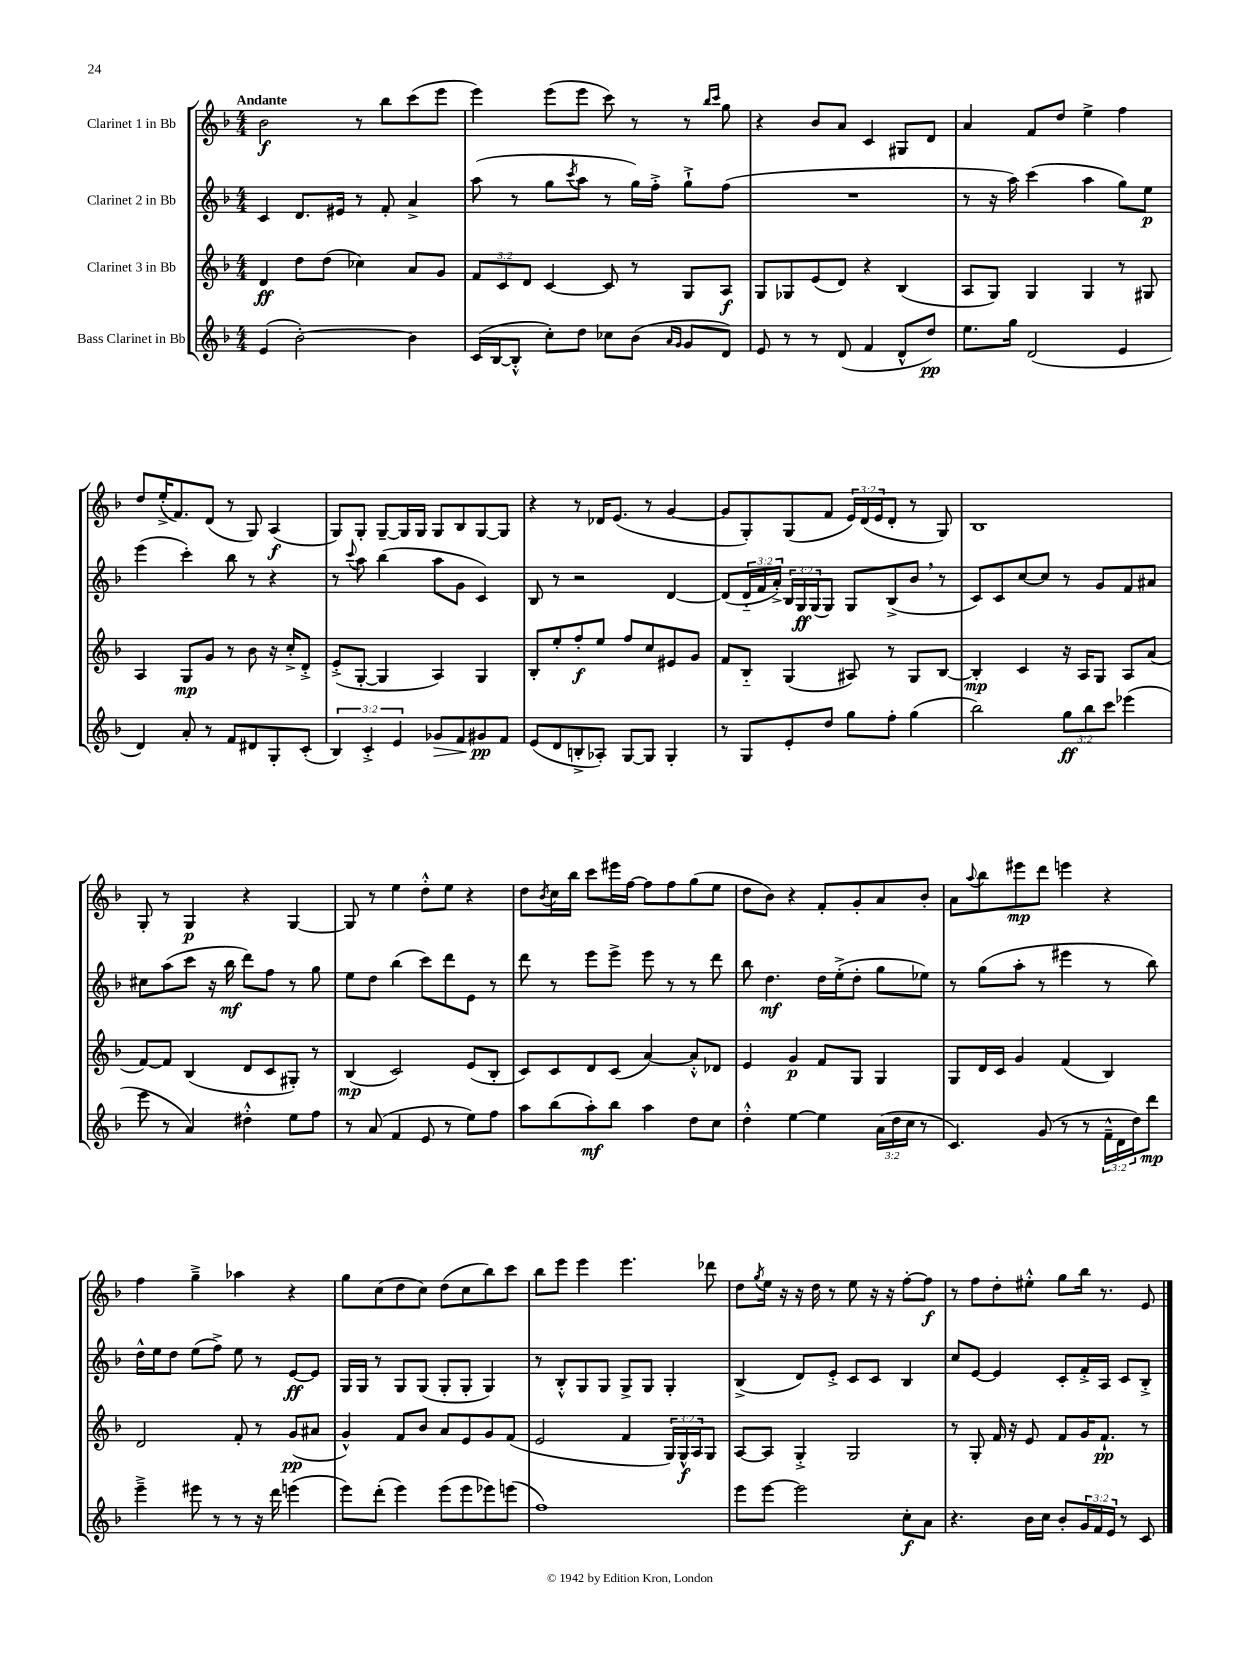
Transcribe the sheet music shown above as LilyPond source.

<<
\new StaffGroup <<
\new Staff = "s0" \with { instrumentName = "Clarinet 1 in Bb" } {
    \clef treble \key f \major \numericTimeSignature \time 4/4 \override Staff.TupletNumber.text = #tuplet-number::calc-fraction-text \tempo "Andante"
    bes'2\f r8 bes''8 c'''8( e'''8 |
    e'''4) e'''8( e'''8 c'''8) r8 r8 \grace { bes''16 c'''16 } g''8 |
    r4 bes'8 a'8 c'4 gis8 d'8 |
    a'4 f'8 d''8 e''4-> f''4 |
    d''8 e''16-.->( f'8.) d'8( r8 g8) a4\f( |
    g8) g8-. g8~-- g16 g16 g8 bes8 g8~ g8 |
    r4 r8 des'16 e'8.( r8 g'4~ |
    g'8 g8-.) g8( f'8 \tuplet 3/2 { e'16) d'16( e'16 } d'8-. r8 g8) |
    bes1 |
    g8-. r8 g4\p r4 g4~ |
    g8 r8 e''4 d''8-.-^ e''8 r4 |
    d''8 \acciaccatura { bes'8 } c''16 bes''16 c'''8 eis'''16 f''16~ f''8 f''8 g''8( e''8 |
    d''8 bes'8) r4 f'8-. g'8-. a'8 bes'8-. |
    a'8 \appoggiatura { a''8 } bes''8 eis'''8\mp d'''8 e'''4 r4 |
    f''4 g''4---> aes''4 r4 |
    g''8 c''8( d''8 c''8) d''8( c''8 bes''8) c'''8 |
    bes''8 e'''8 e'''4 e'''4. des'''8 |
    d''8 \acciaccatura { g''8 } e''16 r16 r16 d''16 r8 e''8 r16 r16 f''8~-. f''8\f |
    r8 f''8 d''8-. eis''8-.-^ g''8 bes''16 r8. e'8 \bar "|." |
}
\new Staff = "s1" \with { instrumentName = "Clarinet 2 in Bb" } {
    \clef treble \key f \major \numericTimeSignature \time 4/4 \override Staff.TupletNumber.text = #tuplet-number::calc-fraction-text
    c'4 d'8. eis'16 r8 f'8-. a'4-> |
    a''8( r8 g''8 \acciaccatura { c'''8 } a''8 r8 g''16) f''16-.-> g''8-!-> f''8( |
    R1 |
    r8 r16 a''16) c'''4( a''4 g''8) e''8\p |
    e'''4( c'''4-.) bes''8 r8 r4 |
    r8 \appoggiatura { c'''8 } a''8 bes''4( a''8 g'8 c'4) |
    bes8 r8 r2 d'4~ |
    d'8( \tuplet 3/2 { d'16-_ f'16 a'16-.->) } \tuplet 3/2 { bes16 g16\ff g16( } g8) g8 bes8->( bes'8 \breathe r8 |
    c'8) c'8 c''8~ c''8 r8 g'8 f'8 ais'8 |
    cis''8 a''8( c'''8 r16 bes''16\mf d'''8) f''8 r8 g''8 |
    e''8 d''8 bes''4( c'''8) d'''8 e'8 r8 |
    d'''8 r8 e'''8 e'''8-> e'''8 r8 r8 d'''8 |
    bes''8 d''4.\mf d''16 e''16-.->( d''8-. g''8 ees''8) |
    r8 g''8( a''8-. r8 eis'''4 r8 bes''8) |
    d''16-^ e''16 d''8 e''8( f''8->) e''8 r8 e'8~\ff e'8 |
    g16 g16 r8 g8 g8( g8-. g8-. g4) |
    r8 bes8-.-^ g8 g8 g8-> g8 g4-. |
    bes4->( d'8) e'8-.-> c'8 c'8 bes4 |
    c''8 e'8~ e'4 c'8-. f'16-.-> a16 c'8 bes8-.-> \bar "|." |
}
\new Staff = "s2" \with { instrumentName = "Clarinet 3 in Bb" } {
    \clef treble \key f \major \numericTimeSignature \time 4/4 \override Staff.TupletNumber.text = #tuplet-number::calc-fraction-text
    d'4\ff d''8 d''8( ces''4) a'8 g'8 |
    \tuplet 3/2 { f'8 c'8 d'8 } c'4~ c'8 r8 g8 a8\f |
    g8 ges8 e'8( d'8) r4 bes4( |
    a8 g8) g4 g4 r8 gis8 |
    a4 g8\mp g'8 r8 bes'8 r16 c''16-.-> d'8-.-> |
    e'8-.->( g8~-. g4 a4) g4 |
    bes8-. e''8-. f''8-.\f e''8 f''8 c''8 eis'8 g'8 |
    f'8 bes8-_ g4( ais8) r8 g8 bes8~ |
    bes4-.\mp c'4 r16 a16 g8 a8 a'8( |
    f'8~) f'8 bes4( d'8 c'8 gis8-.) r8 |
    bes4\mp( c'2) e'8( bes8-. |
    c'8) c'8 d'8 c'8( a'4~) a'8-.-^ des'8 |
    e'4 g'4\p f'8 g8 g4 |
    g8 d'16 c'16 g'4 f'4( bes4) |
    d'2 f'8-. r8 g'8\pp( ais'8 |
    g'4-^) f'8 bes'8 a'8 e'8 g'8 f'8( |
    e'2 f'4 \tuplet 3/2 { g16) g16-^\f a16 } g8 |
    a8~ a8 g4-.-> g2 |
    r8 g8-. f'16 r16 e'8 f'8 g'16 f'8.-!\pp r8 \bar "|." |
}
\new Staff = "s3" \with { instrumentName = "Bass Clarinet in Bb" } {
    \clef treble \key f \major \numericTimeSignature \time 4/4 \override Staff.TupletNumber.text = #tuplet-number::calc-fraction-text
    e'4( bes'2~-.) bes'4 |
    c'16( bes16~ bes8-.-^ c''8-.) d''8 ces''8 bes'8( \grace { a'16 g'16 } g'8 d'8) |
    e'8 r8 r8 d'8( f'4 d'8-^ d''8\pp) |
    e''8. g''16 d'2( e'4 |
    d'4) a'8-. r8 f'8 dis'8 g8-. c'8-.( |
    \tuplet 3/2 { bes4) c'4-.-> e'4 } ges'8\> f'8 gis'8\pp\! f'8 |
    e'8( d'8 b8-.-> aes8-.) g8~ g8 g4-. |
    r8 g8 e'8-. d''8 g''8 f''8-. g''4( |
    bes''2) \tuplet 3/2 { g''8\ff bes''8 c'''8 } ees'''4( |
    e'''8 r8 a'4) dis''4-.-^ e''8 f''8 |
    r8 a'8( f'4 e'8 r8 e''8) f''8 |
    a''8 bes''8( a''8-.\mf) bes''8 a''4 d''8 c''8 |
    d''4-.-^ e''4~ e''4 \tuplet 3/2 { a'16( d''16 c''16 } r8 |
    c'4.) g'8( r8 r8 \tuplet 3/2 { f'16---^ d'16 d''16) } d'''8\mp |
    e'''4---> eis'''8 r8 r8 r16 d'''16 e'''4( |
    e'''8) d'''8-.( e'''4) e'''8( e'''8 ees'''8) e'''8( |
    f''1) |
    e'''8 e'''8~ e'''2 c''8-.\f a'8 |
    r4. bes'16 c''16 bes'8-. \tuplet 3/2 { g'16 f'16 e'16 } r8 c'8 \bar "|." |
}
>>
>>
\layout { \context { \Score \remove "Bar_number_engraver" } }
